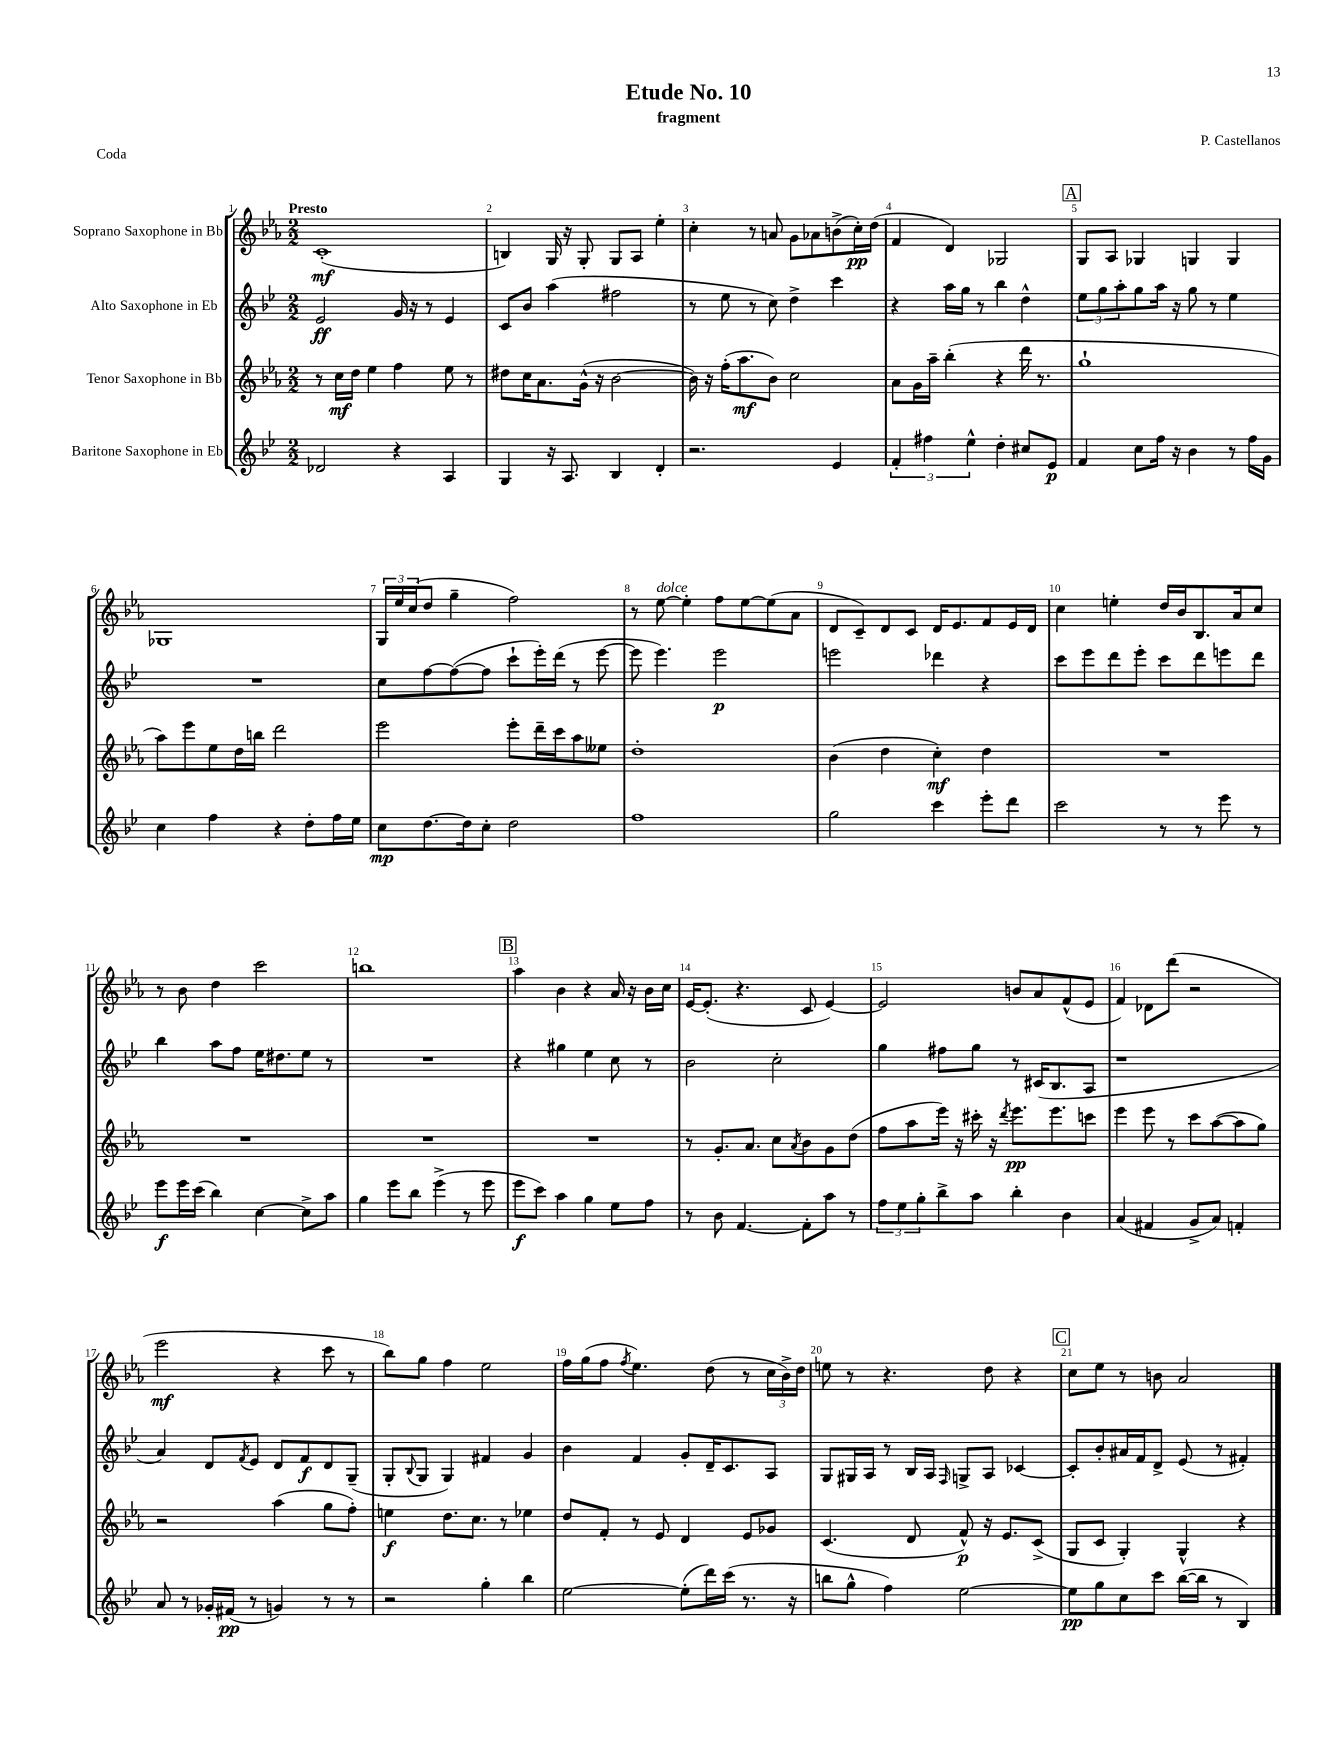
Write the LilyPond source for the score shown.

\header { title = "Etude No. 10" composer = "P. Castellanos" subtitle = "fragment" piece = "Coda" }
<<
\new StaffGroup <<
\new Staff = "s0" \with { instrumentName = "Soprano Saxophone in Bb" } {
    \clef treble \key ees \major \numericTimeSignature \time 2/2 \tempo "Presto"
    c'1-.\mf( |
    b4) g16 r16 g8-. g8 aes8 ees''4-. |
    c''4-. r8 a'8 g'8 aes'8 b'8->( c''16-.\pp) d''16( |
    f'4 d'4) ges2 |
    \mark \markup { \box "A" } g8 aes8 ges4 g4 g4 |
    ges1 |
    \tuplet 3/2 { g16 ees''16 c''16( } d''8 g''4-- f''2) |
    r8 ees''8~^\markup { \italic "dolce" } ees''4-. f''8 ees''8~ ees''8( aes'8 |
    d'8 c'8--) d'8 c'8 d'16 ees'8. f'8 ees'16 d'16 |
    c''4 e''4-. d''16 bes'16 bes8. aes'16 c''8 |
    r8 bes'8 d''4 c'''2 |
    b''1 |
    \mark \markup { \box "B" } aes''4 bes'4 r4 aes'16 r16 bes'16 c''16 |
    ees'16~ ees'8.-.( r4. c'8 ees'4~) |
    ees'2 b'8 aes'8 f'8-^( ees'8 |
    f'4) des'8 d'''8( r2 |
    ees'''2\mf r4 c'''8 r8 |
    bes''8) g''8 f''4 ees''2 |
    f''16 g''16( f''8 \acciaccatura { f''8 } ees''4.) d''8( r8 \tuplet 3/2 { c''16 bes'16->) d''16 } |
    e''8 r8 r4. d''8 r4 |
    \mark \markup { \box "C" } c''8 ees''8 r8 b'8 aes'2 \bar "|." |
}
\new Staff = "s1" \with { instrumentName = "Alto Saxophone in Eb" } {
    \clef treble \key bes \major \numericTimeSignature \time 2/2
    ees'2\ff g'16 r16 r8 ees'4 |
    c'8 bes'8 a''4( fis''2 |
    r8 ees''8 r8 c''8) d''4-> c'''4 |
    r4 a''16 g''16 r8 bes''4 d''4-^ |
    \mark \markup { \box "A" } \tuplet 3/2 { ees''8 g''8 a''8-. } g''8 a''16 r16 g''8 r8 ees''4 |
    R1 |
    c''8 f''8~ f''8~( f''8 c'''8-! ees'''16-.) d'''16( r8 ees'''8~ |
    ees'''8 ees'''4.) ees'''2\p |
    e'''2 des'''4 r4 |
    c'''8 ees'''8 d'''8 ees'''8-. c'''8 d'''8 e'''8 d'''8 |
    bes''4 a''8 f''8 ees''16 dis''8. ees''8 r8 |
    R1 |
    \mark \markup { \box "B" } r4 gis''4 ees''4 c''8 r8 |
    bes'2 c''2-. |
    g''4 fis''8 g''8 r8 cis'16( bes8. a8 |
    r1 |
    a'4) d'8 \acciaccatura { f'8 } ees'8 d'8 f'8\f d'8 g8--( |
    g8-. \appoggiatura { bes8 } g8 g4) fis'4 g'4 |
    bes'4 f'4 g'8-. d'16-- c'8. a8 |
    g8 gis16 a16 r8 bes16 a16 \grace { f16 } g8-> a8 ces'4~ |
    \mark \markup { \box "C" } ces'8-. bes'8-. ais'16 f'16 d'8-> ees'8( r8 fis'4-.) \bar "|." |
}
\new Staff = "s2" \with { instrumentName = "Tenor Saxophone in Bb" } {
    \clef treble \key ees \major \numericTimeSignature \time 2/2
    r8 c''16\mf d''16 ees''4 f''4 ees''8 r8 |
    dis''8 c''16 aes'8. g'16-^( r16 bes'2~ |
    bes'16) r16 f''16-.( aes''8.\mf bes'8) c''2 |
    aes'8 g'16 aes''16-- bes''4-.( r4 d'''16 r8. |
    \mark \markup { \box "A" } g''1-! |
    aes''8) ees'''8 ees''8 d''16 b''16 d'''2 |
    ees'''2 ees'''8-. d'''16-- c'''16 aes''8 eeses''8 |
    d''1-. |
    bes'4( d''4 c''4-.\mf) d''4 |
    R1 |
    R1 |
    R1 |
    \mark \markup { \box "B" } R1 |
    r8 g'8.-. aes'8. c''8 \acciaccatura { aes'8 } bes'8 g'8 d''8( |
    f''8 aes''8 ees'''16) r16 cis'''16-. r16 \acciaccatura { d'''8 } ees'''8.\pp ees'''8. c'''8 |
    ees'''4 ees'''8 r8 c'''8 aes''8~( aes''8 g''8) |
    r2 aes''4( g''8 f''8-.) |
    e''4\f d''8. c''8. r8 ees''4 |
    d''8 f'8-. r8 ees'8 d'4 ees'8 ges'8 |
    c'4.( d'8 f'8-^\p) r16 ees'8. c'8->( |
    \mark \markup { \box "C" } g8 c'8 g4-.) g4-^ r4 \bar "|." |
}
\new Staff = "s3" \with { instrumentName = "Baritone Saxophone in Eb" } {
    \clef treble \key bes \major \numericTimeSignature \time 2/2
    des'2 r4 a4 |
    g4 r16 a8. bes4 d'4-. |
    r2. ees'4 |
    \tuplet 3/2 { f'4-. fis''4 ees''4-^ } d''4-. cis''8 ees'8\p |
    \mark \markup { \box "A" } f'4 c''8 f''16 r16 bes'4 r8 f''16 g'16 |
    c''4 f''4 r4 d''8-. f''16 ees''16 |
    c''8\mp d''8.~ d''16 c''8-. d''2 |
    f''1 |
    g''2 c'''4 ees'''8-. d'''8 |
    c'''2 r8 r8 ees'''8 r8 |
    ees'''8\f ees'''16 c'''16( bes''4) c''4~ c''8-> a''8 |
    g''4 ees'''8 bes''8 ees'''4->( r8 ees'''8 |
    \mark \markup { \box "B" } ees'''8\f c'''8) a''4 g''4 ees''8 f''8 |
    r8 bes'8 f'4.~ f'8-. a''8 r8 |
    \tuplet 3/2 { f''8 ees''8 g''8-. } bes''8-> a''8 bes''4-. bes'4 |
    a'4( fis'4 g'8-> a'8) f'4-. |
    a'8 r8 ges'16-. fis'16\pp( r8 g'4) r8 r8 |
    r2 g''4-. bes''4 |
    ees''2~ ees''8-.( d'''16) c'''16( r8. r16 |
    b''8 g''8-^ f''4) ees''2~ |
    \mark \markup { \box "C" } ees''8\pp g''8 c''8 c'''8 bes''16~( bes''16 r8 bes4) \bar "|." |
}
>>
>>
\layout { \context { \Score \override BarNumber.break-visibility = ##(#f #t #t) barNumberVisibility = #all-bar-numbers-visible } }
